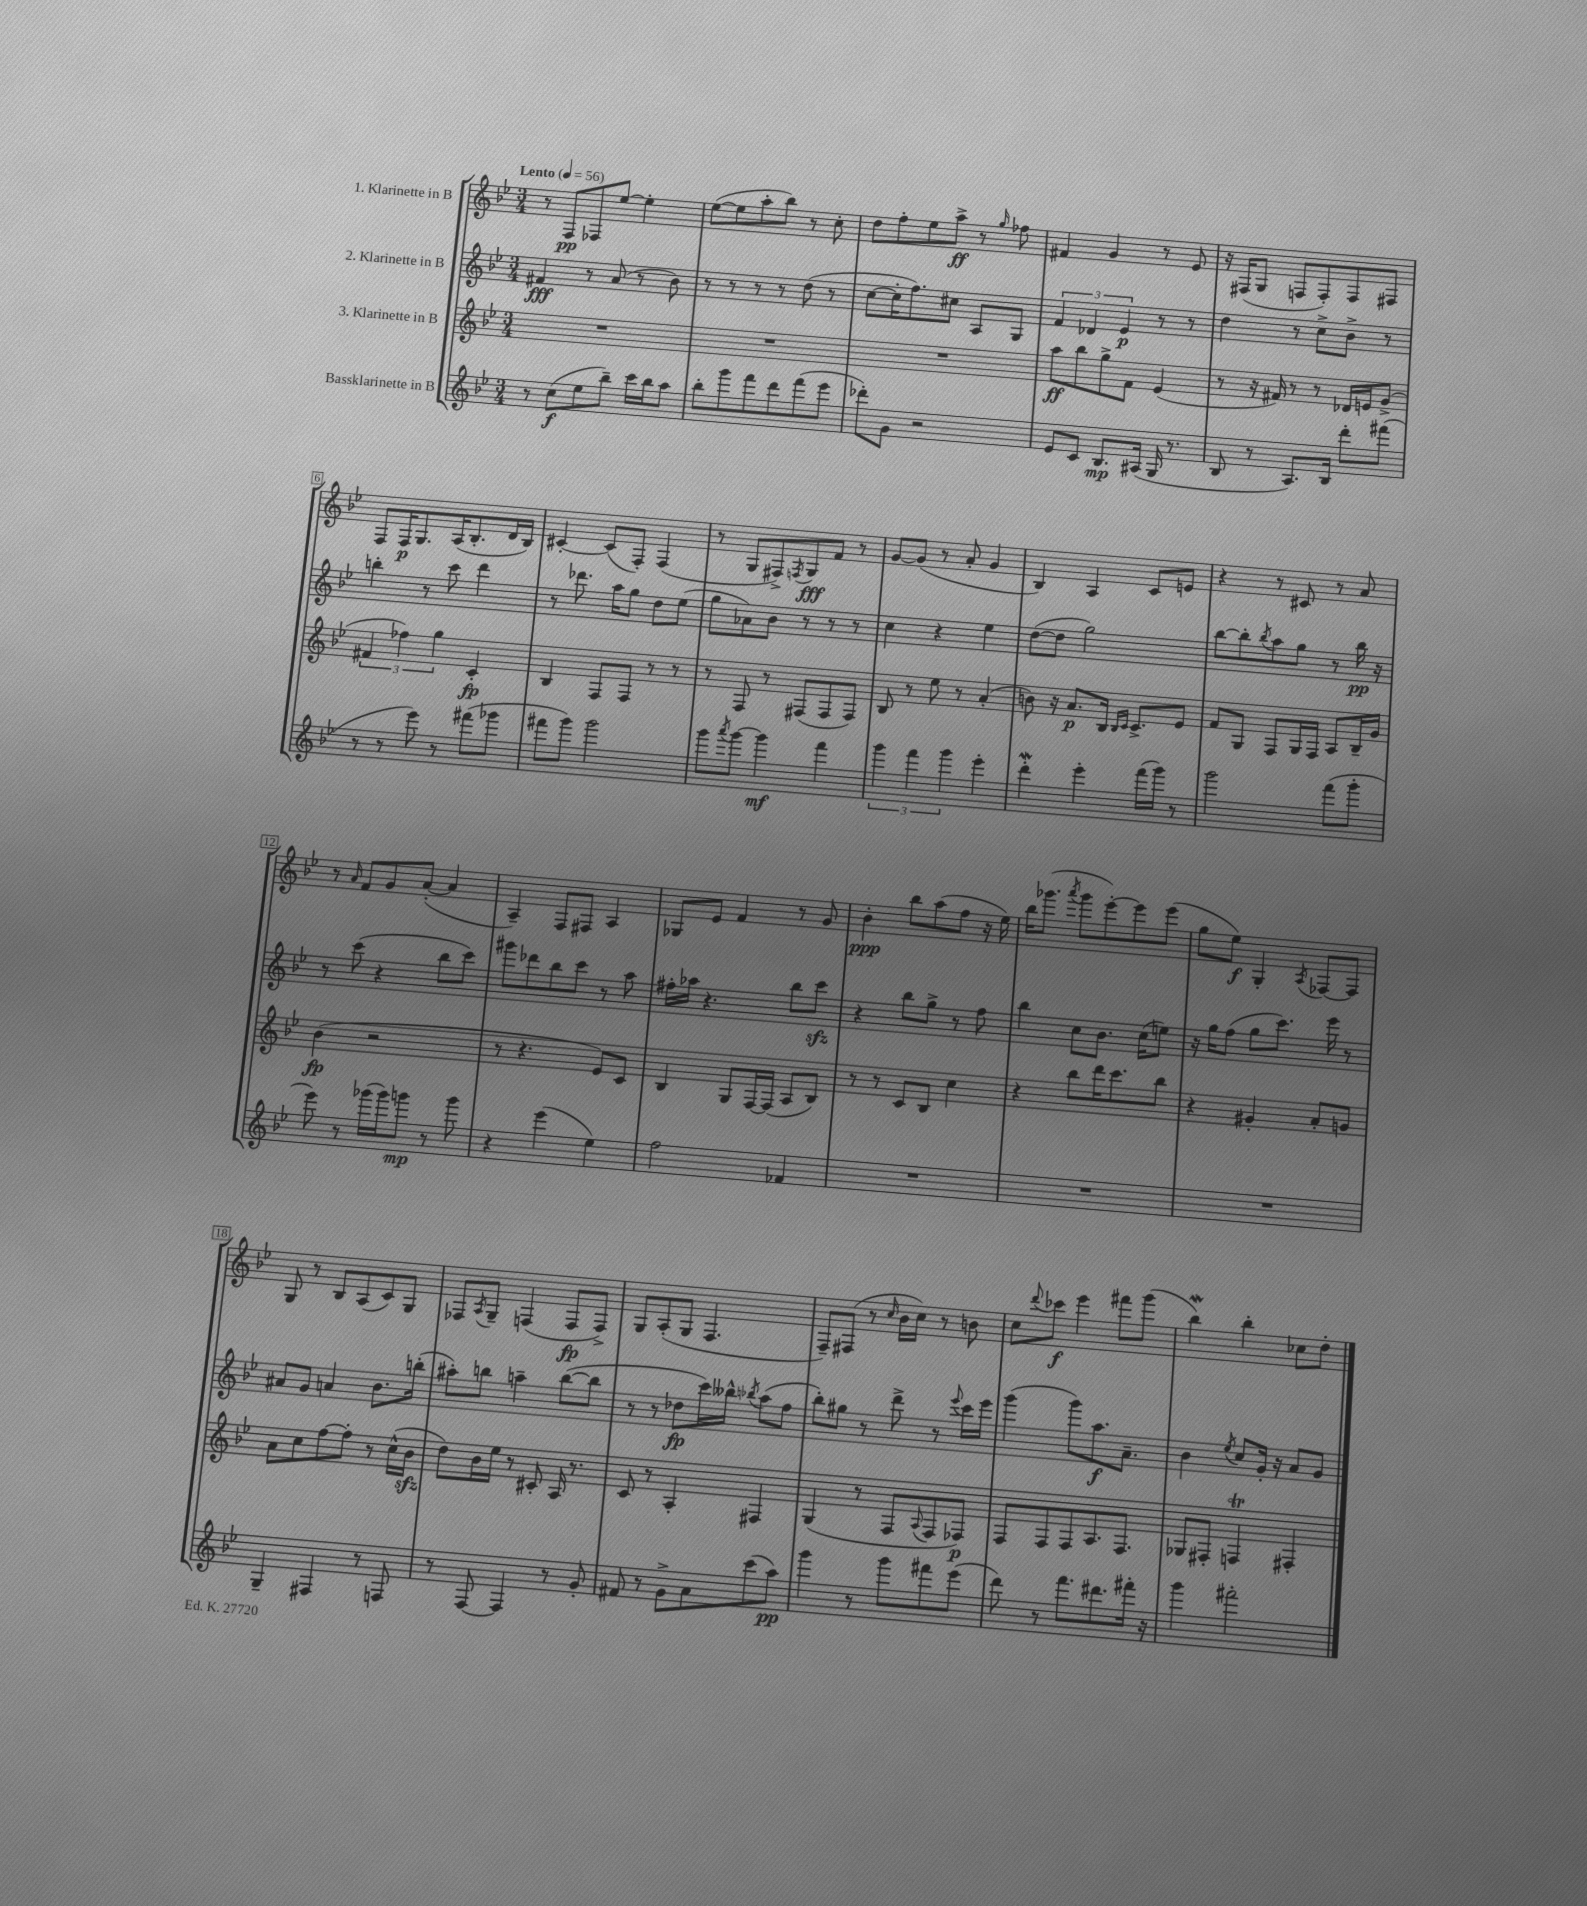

**kern	**kern	**kern	**kern
*staff4	*staff3	*staff2	*staff1
*clefG2	*clefG2	*clefG2	*clefG2
*k[b-e-]	*k[b-e-]	*k[b-e-]	*k[b-e-]
*M3/4	*M3/4	*M3/4	*M3/4
*MM56	*MM56	*MM56	*MM56
8r	2.r	4f#/	8r
(8cc\L	.	.	8F/L
8ee-\	.	8r	8F-/
8bb-~\J)	.	(8a/	[8ee-/J
16ccc\LL	.	8r	4ee-'\]
16bb-\J	.	.	.
8aa\J	.	8b-\)	.
=	=	=	=
8bb-'\L	2.r	8r	([8ee-\L
8ggg\	.	8r	8ee-\]
8fff\	.	8r	8aa'\
8ddd\	.	8r	8bb-\J)
(8fff\	.	(8dd\	8r
8eee-\J	.	8r	8cc'\
=	=	=	=
8ddd-'\L)	2.r	[8cc\L	8dd\L
8g\J	.	16cc'\]K	8ff'\
.	.	8.ff\)	.
2r	.	.	8ee-\
.	.	8cc#\J	8aa^\J
.	.	8A/L	8r
.	.	.	16qqgg/
.	.	8G/J	8ff-\
=	=	=	=
8e-/L	8aa\L	6f/	4f#/
8c/J	8bb-\	.	.
.	.	6d-/	.
8.B-/L	8gg^\	.	4g/
.	.	6e-/	.
.	8f\J	.	.
(16A#/Jk	.	.	.
16G/	(4e-/	8r	8r
8.r	.	.	.
.	.	8r	8e-/
=	=	=	=
8B-/	8r	4dd\	16r
.	.	.	(16F#/LK
8r	16r	.	8G/J
.	16f#/)	.	.
8.A/L)	8r	8r	8F/L
.	8r	8cc^\L	8F'/)
16B-/Jk	.	.	.
8ddd'\L	16d-/LL	8b-^\J	8F/
.	16e/J	.	.
(8fff#\J	(8g^/J	8r	8F#/J
=	=	=	=
8r	6f#/	4bb'\	8F/L
8r	.	.	16F/K
.	6ff-\)	.	.
.	.	.	8.G/
8eee-\)	.	8r	.
.	6gg\	.	.
8r	.	8ccc\	(16A/K
.	.	.	8.B-'/
(8fff#\L	4c'/	4ddd\	.
8ggg-\J	.	.	16d/L
.	.	.	16B-/JJ)
=	=	=	=
8fff#\L	4B-/	8r	[4c#'/
8ggg\J)	.	8.ddd-\	.
2ggg\	8F/L	.	(8c#/]L
.	.	16aa\LK	.
.	8F/J	8gg\J	8F'/J)
.	8r	8dd\L	(4F/
.	8r	(8ee-\J	.
=	=	=	=
8ggg\L	8r	8gg\L	8r
8qaaa/	.	.	.
[8ggg\J	8F/	8a-\)	8G/L
4ggg\]	8r	8b-\J	8F#^/)
.	.	.	8qF/
.	(8F#/L	8r	8G/
4fff\	8F#/	8r	8f/J
.	8F#/J)	8r	8r
=	=	=	=
6ggg\	8B-/	4cc\	[8g/L
.	8r	.	(8g/]J
6fff\	.	.	.
.	8ee-\	4r	8r
6ggg\	.	.	.
.	8r	.	8a'/
4eee-'\	(4a'/	4ee-\	4g/
=	=	=	=
4ddd'\	8b\)	([8dd\L	4B-/)
.	16r	8dd\]J	.
.	8.a/L	.	.
4eee-'\	.	2gg\)	4A/
.	16B-/Jk	.	.
.	16qqB-/LL	.	.
.	16qqc/JJ	.	.
.	8.c^/L	.	.
(16fff\LL	.	.	8c/L
16ggg\JJ)	.	.	.
8r	8e-/J	.	8e/J
=	=	=	=
2ggg\	8f/L	[8bb-\L	4r
.	8G/J	8bb-'\]	.
.	.	8qbb-/	.
.	8F/L	8aa\	8r
.	16G/L	8gg\J	8c#/
.	16F/JJ	.	.
(8fff\L	8A/L	8r	8r
8ggg'\J	16B-~/L	16bb-\	8a/
.	16g/JJ	16r	.
=	=	=	=
8eee-\)	(4b-\	8r	8r
.	.	.	16qqa/
8r	.	(8ccc\	8f/L
(16ggg-\LL	2r	4r	8g/
16ggg-\J)	.	.	.
8ggg\J	.	.	([8a'/J
8r	.	8bb-\L	4a/]
8ggg\	.	8ccc\J)	.
=	=	=	=
4r	8r	8ggg#\L	4A~/)
.	4.r	8ddd-\	.
(4eee-\	.	8bb-\	8F/L
.	.	8ccc\J	8F#/J
4ee-\)	8e-/L)	8r	4A/
.	8c/J	8aa\	.
=	=	=	=
2ff\	4B-/	16ff#'\LL	8G-/L
.	.	16aa-\JJ	.
.	.	4.r	8e-/J
.	8G/L	.	4f/
.	[16F/L	.	.
.	(16F/]JJ	.	.
4f-/	8A/L	8bb-\L	8r
.	8B-/J)	8ccc\J	8g/
=	=	=	=
2.r	8r	4r	4b-'\
.	8r	.	.
.	8c/L	8bb-\L	8bb-\L
.	8B-/J	8gg^\J	(8aa\
.	4cc\	8r	8ff\J
.	.	8ff\	16r
.	.	.	16ee-\)
=	=	=	=
2.r	4r	4bb-\	16bb-\LK
.	.	.	(8.ggg-\J
.	.	.	8qaaa/
.	8bb-\L	8cc\L	8ggg-\L
.	16ddd\K	8.b-\J	[8eee-'\)
.	8.ccc\	.	.
.	.	.	8eee-\]
.	.	(16cc\LK	.
.	8bb-\J	8ee\J)	(8eee-\J
=	=	=	=
2.r	4r	16r	8gg\L
.	.	16gg\LK	.
.	.	(8ff\J	8ee-\J)
.	4g#'/	8gg\L	4G'/
.	.	8.ccc\J)	.
.	.	.	8qA/
.	8a'/L	.	[8F-/L
.	.	16eee-\	.
.	8g/J	8r	8F-/]J
=	=	=	=
4G~/	8a\L	8a#/L	8G/
.	8cc\	8g/J	8r
4F#/	[8ff\	4a/	8B-/L
.	8ff'\]J	.	(8A/
8r	8r	8.b-\L	8c/)
8F/	(16cc^^\LL	.	8G/J
.	16b-\JJ	(16bb'\Jk	.
=	=	=	=
8r	8dd\L)	8aa#'\L)	8F-/L
.	.	.	8qA/
[8F/	16b-\L	8bb\J	8G~/J
.	16ee-\JJ	.	.
4F/]	8r	4aa~\	(4F/
.	8c#'/	.	.
8r	16A/	([8bb\L	8F/L
.	8.r	.	.
8g'/	.	8bb\]J	8F^/J)
=	=	=	=
8f#/	8c/	8r	8G/L
8r	8r	8r	(8A'/
8g^\L	4A'/	8dd-\L	8G/J
8a\	.	16ccc\L)	4.F/
.	.	16bb--^^\JJ	.
.	.	8qbb-/	.
(8ccc\	4F#/	(8aa\L	.
8aa\J)	.	8ff\J	.
=	=	=	=
4ggg\	(4G/	8bb-'\L)	8F~/L)
.	.	8gg#\J	(8F#/J
8r	8r	8r	8r
.	.	.	16qqcc/
8ggg\L	8F/L	8ddd^\	16b-\LL
.	.	.	16cc\JJ)
.	8qqA/	.	.
8fff#\	8F/	8r	8r
.	.	8qqeee-/	.
(8eee-\J	8F-/J)	16ccc\LL	8b\
.	.	16eee-\JJ	.
=	=	=	=
8ddd\)	8F/L	(4ggg\	8cc\L
.	.	.	8qqddd/
8r	8F/	.	8ccc-\J
8.fff\L	8F/	8ggg\L)	4eee-\
.	8.A/	8.aa\	.
8.ddd#\	.	.	.
.	.	.	8fff#\L
.	8.F/J	8.a~\J	.
16fff#'\Jk	.	.	(8ggg\J
16r	.	.	.
=	=	=	=
4ggg\	8G-/L	4b-\	4bb-\)
.	8F#'/J	.	.
.	.	8qee-/	.
2fff#'\	4F/	8cc/L	4bb-'\
.	.	16g'/Jk	.
.	.	16r	.
.	4F#'/	8a/L	8cc-\L
.	.	8g/J	8dd'\J
==	==	==	==
*-	*-	*-	*-
